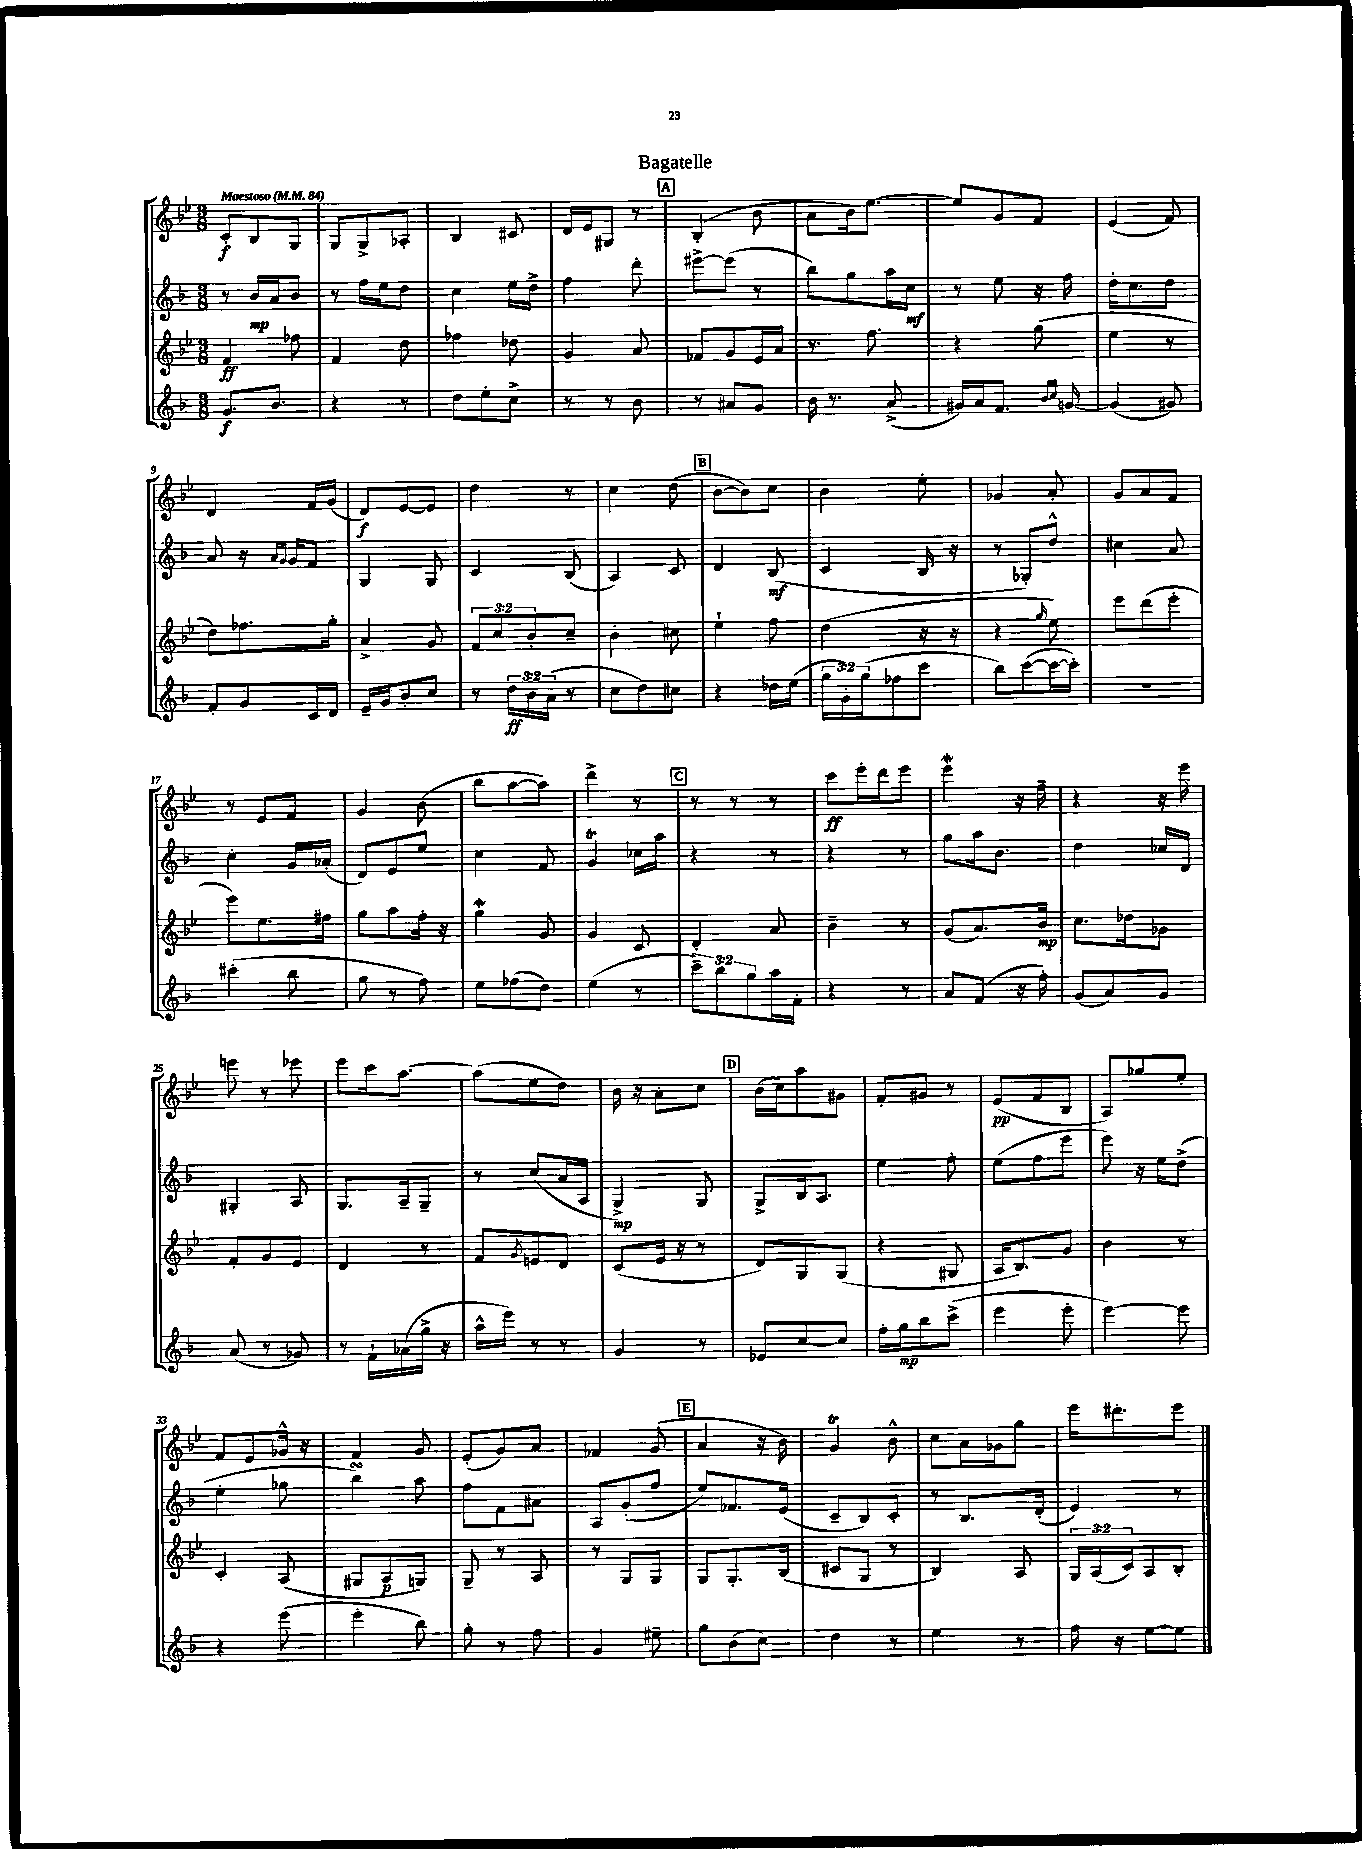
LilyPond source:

\header { title = "Bagatelle" }
<<
\new StaffGroup <<
\new Staff = "s0" {
    \clef treble \key bes \major \numericTimeSignature \time 3/8 \tempo "Maestoso" 4 = 84
    c'8-.\f bes8 g8 |
    g8 g8-> aes8-. |
    bes4 cis'8 |
    d'16 ees'16 gis8 r8 |
    \mark \markup { \box "A" } bes4-.( bes'8 |
    a'8 bes'16) ees''8.~ |
    ees''8 g'8 f'8 |
    ees'4( f'8) |
    d'4 f'16 g'16( |
    d'8\f) ees'8~ ees'8 |
    d''4 r8 |
    c''4 d''8( |
    \mark \markup { \box "B" } bes'8~ bes'8) c''8 |
    bes'4 ees''8-. |
    ges'4 a'8-. |
    g'8 a'8 f'8 |
    r8 ees'8 f'8 |
    g'4 bes'8( |
    bes''8 a''8~ a''8) |
    d'''4-> r8 |
    \mark \markup { \box "C" } r8 r8 r8 |
    c'''8\ff ees'''16-. d'''16 ees'''8 |
    ees'''4\mordent r16 f''16-- |
    r4 r16 ees'''16 |
    e'''8 r8 ees'''8 |
    ees'''8 c'''16 a''8.~ |
    a''8( ees''8 d''8) |
    bes'16 r16 a'8-. c''8 |
    \mark \markup { \box "D" } bes'16( c''16) a''8 gis'8 |
    f'8-. gis'8 r8 |
    ees'8\pp( f'8 bes8 |
    a8) ges''8 ees''8-. |
    f'8 ees'8 ges'16-^ r16 |
    f'4 g'8 |
    ees'8-.( g'8) a'8 |
    fes'4 g'8( |
    \mark \markup { \box "E" } a'4 r16 bes'16) |
    g'4\trill bes'8-^ |
    c''8 a'16 ges'16 g''8 |
    ees'''16 dis'''8.-. ees'''8 \bar "|." |
}
\new Staff = "s1" {
    \clef treble \key f \major \numericTimeSignature \time 3/8
    r8 bes'16\mp a'16 bes'8 |
    r8 f''16 e''16 d''8 |
    c''4 e''16 d''16-> |
    f''4 d'''8-. |
    \mark \markup { \box "A" } eis'''8~-> eis'''8( r8 |
    bes''8) g''8 a''16 c''16\mf |
    r8 e''8 r16 f''16 |
    d''16-. c''8. d''8 |
    a'8 r16 \grace { a'16 g'16 } g'16 f'8 |
    g4 g8 |
    c'4 bes8( |
    a4) c'8 |
    \mark \markup { \box "B" } d'4 bes8\mf( |
    c'4 bes16 r16 |
    r8 ges8-.) d''8-^ |
    cis''4 a'8 |
    c''4-. g'16 aes'16-.( |
    d'8) e'8 e''8 |
    c''4 f'8 |
    g'4\trill ces''16 a''16 |
    \mark \markup { \box "C" } r4 r8 |
    r4 r8 |
    g''8 a''16 bes'8. |
    d''4 ces''16 d'16 |
    gis4-. a8 |
    g8. a16-- g8-- |
    r8 c''8( a'16 a16 |
    g4->\mp) g8 |
    \mark \markup { \box "D" } g8-> bes16 a8. |
    e''4 f''8-. |
    e''8( f''8 e'''8 |
    e'''8) r16 e''16 d''8->( |
    e''4-. ges''8 |
    bes''4\turn) a''8 |
    f''8 f'8 ais'8 |
    a8 g'8-.( f''8 |
    \mark \markup { \box "E" } e''8) fes'8. e'16( |
    c'8-- bes8) c'8-. |
    r8 bes8. d'16-.( |
    e'4) r8 \bar "|." |
}
\new Staff = "s2" {
    \clef treble \key bes \major \numericTimeSignature \time 3/8 \override Staff.TupletNumber.text = #tuplet-number::calc-fraction-text
    f'4\ff fes''8 |
    f'4 d''8 |
    fes''4 des''8 |
    g'4 a'8 |
    \mark \markup { \box "A" } fes'8 g'8 ees'16 a'16 |
    r8. f''8. |
    r4 g''8( |
    ees''4 r8 |
    d''8) fes''8. g''16-. |
    a'4-> g'8 |
    \tuplet 3/2 { f'8 c''8 bes'8-. } c''8-- |
    bes'4-. cis''8 |
    \mark \markup { \box "B" } ees''4-! f''8 |
    d''4( r16 r16 |
    r4 \grace { g''16 } ees''8) |
    ees'''8 d'''8( ees'''8-. |
    ees'''8) ees''8. fis''16 |
    g''8 a''8 f''16-. r16 |
    g''4\mordent g'8 |
    g'4 c'8 |
    \mark \markup { \box "C" } d'4-. a'8 |
    bes'4-- r8 |
    g'8( a'8.) bes'16\mp |
    c''8. des''16 ges'8 |
    f'8-. g'8 ees'8 |
    d'4 r8 |
    f'8 \acciaccatura { g'8 } e'8 d'8 |
    c'8( ees'16 r16 r8 |
    \mark \markup { \box "D" } d'8) g8 g8( |
    r4 gis8 |
    a16 bes8.) g'8 |
    bes'4 r8 |
    c'4-. a8( |
    gis8 a8\p g8) |
    g8-- r8 a8 |
    r8 g8 g8 |
    \mark \markup { \box "E" } g8 g8.-. bes16( |
    cis'8 g8 r8 |
    bes4) a8 |
    \tuplet 3/2 { g16 a16( c'16) } a8 bes8-. \bar "|." |
}
\new Staff = "s3" {
    \clef treble \key f \major \numericTimeSignature \time 3/8 \override Staff.TupletNumber.text = #tuplet-number::calc-fraction-text
    g'8.\f bes'8. |
    r4 r8 |
    d''8 e''8-. c''8-> |
    r8 r8 bes'8 |
    \mark \markup { \box "A" } r8 ais'8 g'8 |
    bes'16 r8. a'8->( |
    gis'16) a'16 f'8. \grace { bes'16 c''16 } g'16~ |
    g'4( gis'8) |
    f'8-. g'8 c'16 d'16 |
    e'16-- g'16 bes'8-. c''8 |
    r8 \tuplet 3/2 { d''16\ff bes'16 a'16( } r8 |
    c''8 d''8) cis''8 |
    \mark \markup { \box "B" } r4 des''16 e''16( |
    \tuplet 3/2 { g''16 g'16-.) g''16( } fes''8 c'''8 |
    bes''8) c'''8~( c'''16~ c'''16-.) |
    R4. |
    cis'''4-.( bes''8 |
    g''8 r8 f''8) |
    e''8 fes''8( d''8) |
    e''4( r8 |
    \mark \markup { \box "C" } \tuplet 3/2 { c'''8--) bes''8 g''8 } a''16 f'16-. |
    r4 r8 |
    a'8 f'8( r16 f''16-.) |
    g'8( a'8) g'8 |
    a'8( r8 ges'8) |
    r8 f'16-! aes'16( g''16-> r16 |
    a''16-^ e'''16) r8 r8 |
    g'4 r8 |
    \mark \markup { \box "D" } ees'8 c''8~ c''8 |
    f''16-. g''16\mp bes''8 c'''8->( |
    e'''4 e'''8-. |
    e'''4~) e'''8 |
    r4 e'''8( |
    e'''4-. bes''8) |
    g''8-. r8 f''8 |
    g'4 eis''8-- |
    \mark \markup { \box "E" } g''8 bes'8( c''8) |
    d''4 r8 |
    e''4 r8 |
    f''16 r16 e''8~ e''8 \bar "|." |
}
>>
>>
